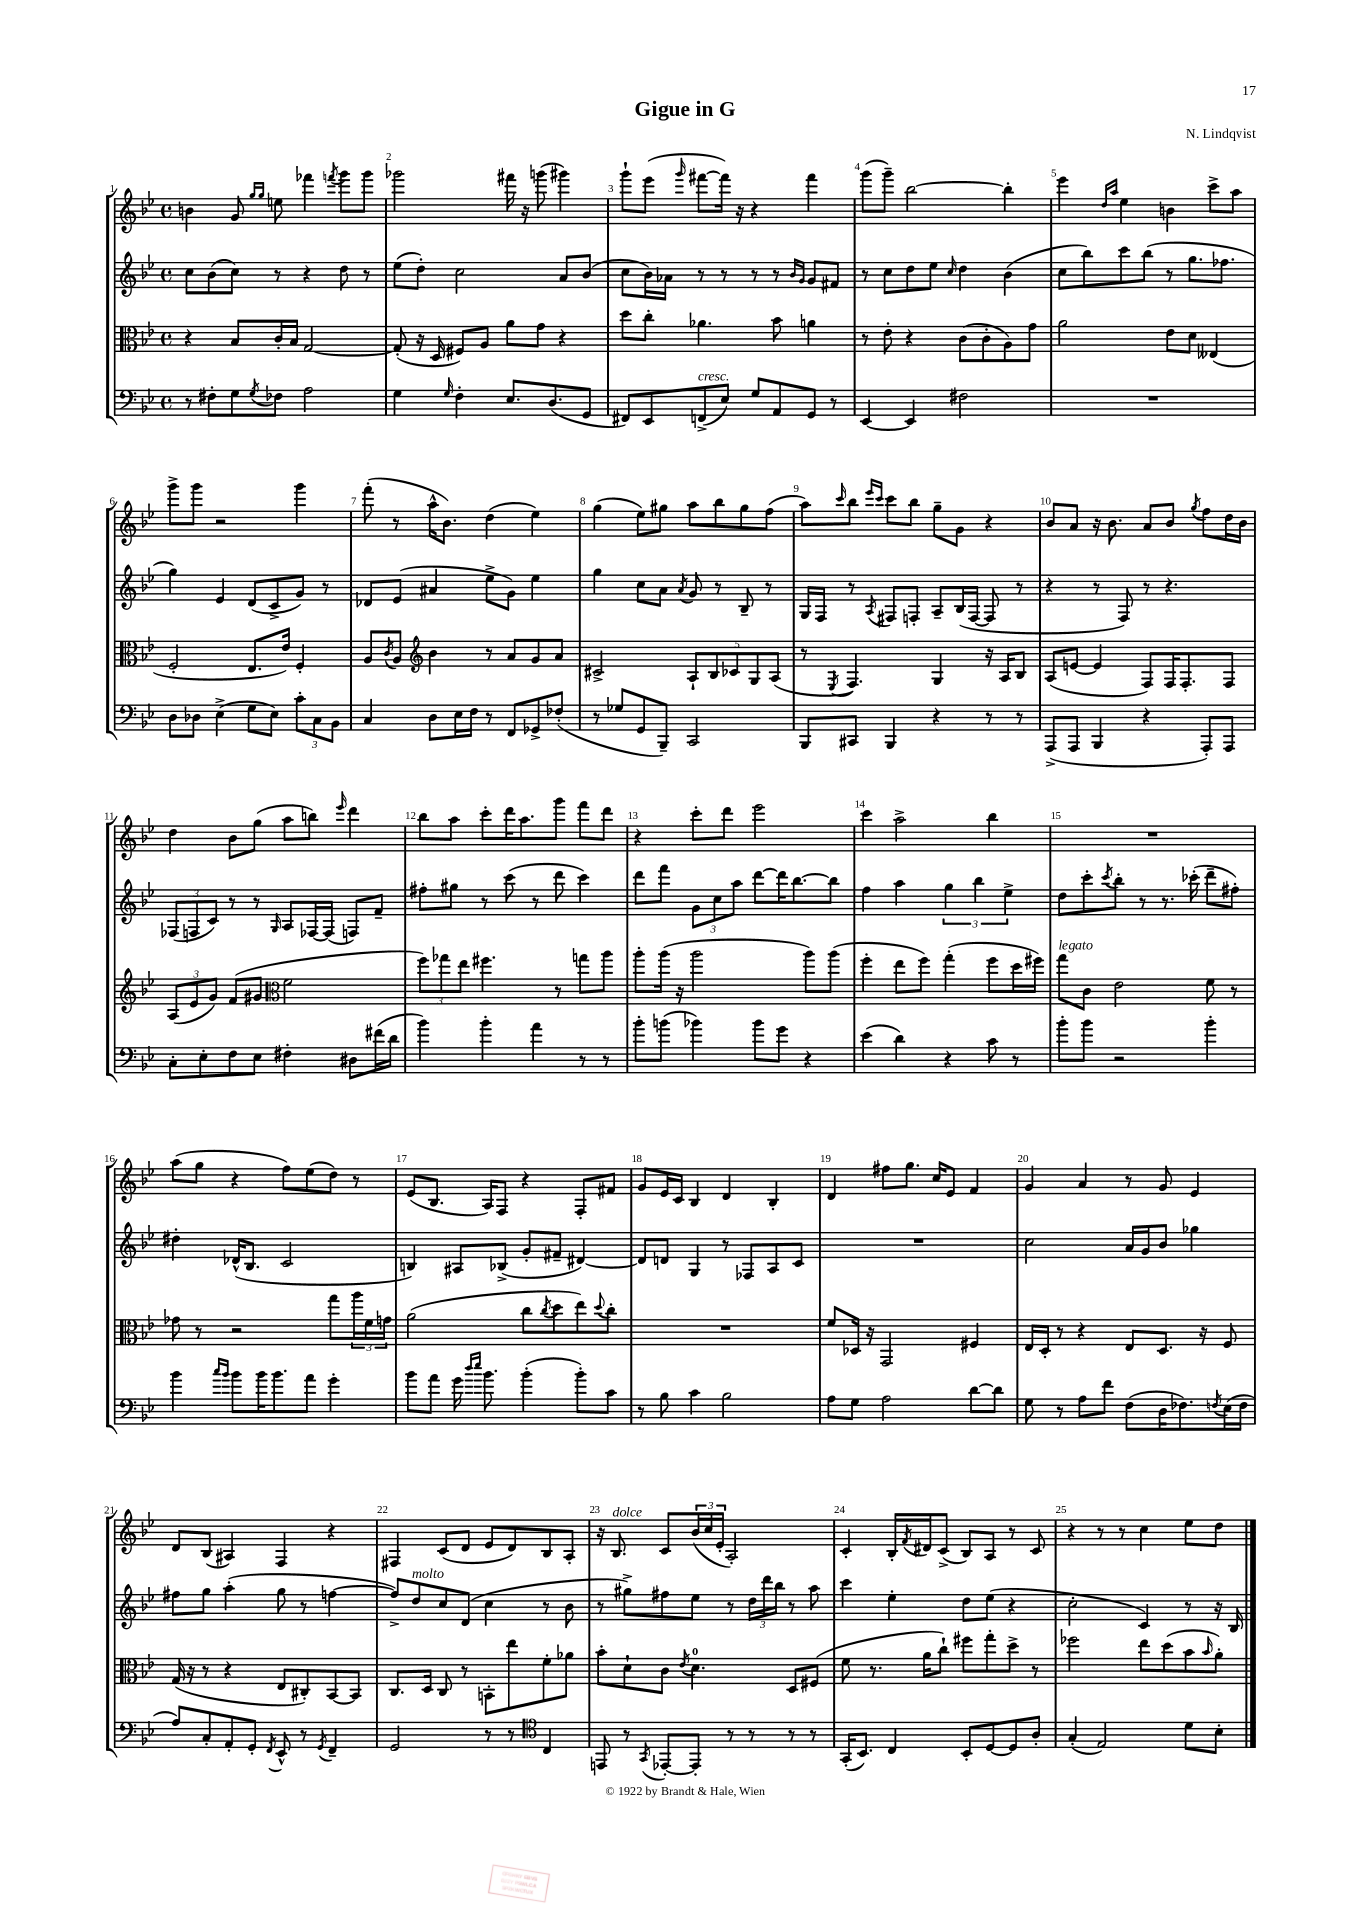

**kern	**kern	**kern	**kern
*staff4	*staff3	*staff2	*staff1
*clefF4	*clefC3	*clefG2	*clefG2
*k[b-e-]	*k[b-e-]	*k[b-e-]	*k[b-e-]
*M4/4	*M4/4	*M4/4	*M4/4
*met(c)	*met(c)	*met(c)	*met(c)
8r	4r	8cc	4b
8F#'	.	(8b-	.
8G	8B-	8cc)	8g
.	.	.	16qqgg
8qG	.	.	16qqgg
8F-	16c'	8r	8ee
.	16B-	.	.
2A	[2G	4r	4fff-
.	.	.	8qfff
.	.	8dd	8ggg
.	.	8r	8ggg
=	=	=	=
4G	(8G']	(8ee-	2ggg-
.	16r	8dd')	.
.	16D	.	.
16qqG	.	.	.
4F'	8F#)	2cc	.
.	8A	.	.
8.E-	8a	.	16fff#
.	.	.	16r
.	8g	.	(8ggg
(8.D	.	.	.
.	4r	8a	4ggg#)
8GG	.	(8b-	.
=	=	=	=
8FF#)	8dd	8cc	8ggg`
8EE-	8cc'	16b-)	(8eee-
.	.	16a-	.
.	.	.	16qqggg
(8FF^	4.a-	8r	[8fff#
8E-)	.	8r	16fff#])
.	.	.	16r
8G	.	8r	4r
8AA	8b-	8r	.
.	.	16qqb-	.
.	.	16qqg	.
8GG	4a	8g	4fff#
8r	.	8f#	.
=	=	=	=
[4EE-	8r	8r	(8ggg
.	8e-'	8cc	8ggg~)
4EE-]	4r	8dd	[2bb-
.	.	8ee-	.
.	.	16qqcc	.
2F#	(8c	4dd	.
.	8c'	.	.
.	8A)	(4b-	4bb-']
.	8g	.	.
=	=	=	=
1r	2a	8cc	4eee-
.	.	8bb-)	.
.	.	.	16qqdd
.	.	.	16qqaa
.	.	8ccc	4ee-
.	.	(8bb-	.
.	8e-	8r	4b
.	8d	8.gg	.
.	(4E--	.	8ccc^
.	.	8.ff-	.
.	.	.	8aa
=	=	=	=
8D	2F'	4gg)	8ggg^
8D-	.	.	8ggg
(4E-^	.	4e-	2r
8G	8.E-	(8d	.
8E-)	.	8c^	.
.	16e-)	.	.
12c'	4F'	8g)	4ggg
12C	.	.	.
.	.	8r	.
12BB-	.	.	.
=	=	=	=
4C	8A	8d-	(8fff'
.	8qc	.	.
.	8A	(8e-	8r
*	*clefG2	*	*
8D	4b-	4a#	16aa^^
.	.	.	8.b-)
16E-	.	.	.
16F	.	.	.
8r	8r	8ee-^	(4dd
8FF	8a	8g)	.
8GG-^	8g	4ee-	4ee-)
(8F-'	8a	.	.
=	=	=	=
8r	2c#^	4gg	(4gg
8G-	.	.	.
8GG	.	8cc	8ee-)
8BBB-~)	.	8a	8gg#
.	.	8qa	.
2CC	10A`	8g	8aa
.	10B-	.	.
.	.	8r	8bb-
.	10c-	.	.
.	.	8B-~	8gg#
.	10G	.	.
.	.	8r	(8ff
.	(10A	.	.
=	=	=	=
8BBB-	8r	16G	8aa)
.	.	16F	.
.	8qE-	.	16qqccc
8CC#	4.F)	8r	8bb-
.	.	.	16qqeee-
.	.	8qA	16qqccc
4BBB-	.	8F#	8ccc
.	.	8F'	8bb-
4r	4G	8A~	8gg~
.	.	(16B-	8g
.	.	[16F	.
8r	16r	8F]	4r
.	16A	.	.
8r	8B-	8r	.
=	=	=	=
(8AAA^	(8A	4r	8b-
8AAA	[8e	.	8a
4BBB-	4e]	8r	16r
.	.	.	8.b-
.	.	8F)	.
4r	8F)	8r	8a
.	16F	4.r	8b-
.	8.F'	.	.
.	.	.	8qgg
8AAA')	.	.	8ff
8AAA	8F	.	16dd
.	.	.	16b-
=	=	=	=
8C'	(12A	(12F-	4dd
.	12e-	12F	.
8E-'	.	.	.
.	12g)	12c)	.
8F	(8f	8r	8b-
8E-	8g#	8r	(8gg
*	*clefC3	*	*
.	.	16qqG	.
4F#'	2f	8A	8aa
.	.	[16F-	8bb)
.	.	(16F-]	.
.	.	.	16qqeee-
8D#	.	8F)	4ddd
(16f#	.	8f~	.
16d	.	.	.
=	=	=	=
4b-)	12ff)	8ff#'	8bb-
.	12gg-	.	.
.	.	8gg#	8aa
.	12ee-	.	.
4b-'	4.ff#	8r	8ccc'
.	.	(8ccc	16ddd
.	.	.	8.aa
4a	.	8r	.
.	8r	8ddd	8ggg
8r	8gg	4ccc)	8fff
8r	8aa	.	8ddd
=	=	=	=
8b-'	8aa'	8ddd	4r
(8b	(16aa	8fff	.
.	16r	.	.
4b-)	2aa	12g	8ccc'
.	.	12cc	.
.	.	.	8ddd
.	.	12aa	.
8b-	.	[8ddd	2eee-
8g	.	16ddd]	.
.	.	[8.bb-	.
4r	8aa)	.	.
.	(8aa	8bb-]	.
=	=	=	=
(4e-	4ff'	4ff	4ccc
4d)	8ee-	4aa	2aa^
.	8ff)	.	.
4r	(4gg'	6gg	.
.	.	6bb-	.
8c	8ff	.	4bb-
.	.	6ee-^	.
8r	16dd	.	.
.	16ff#)	.	.
=	=	=	=
8b-'	8gg	8dd	1r
8b-	8c	8ccc'	.
.	.	8qccc	.
2r	2e-	8bb-'	.
.	.	8r	.
.	.	8.r	.
.	.	(16ccc-'	.
4b-'	8f	8ddd~	.
.	8r	8ff#')	.
=	=	=	=
4b-	8g-	4dd#'	(8aa
.	8r	.	8gg
16qqcc	.	.	.
16qqb-	.	.	.
8b-	2r	(16d-^^	4r
.	.	8.B-	.
16b-	.	.	.
8.b-	.	.	.
.	.	2c	8ff)
8a	.	.	(8ee-
4g'	8gg	.	8dd)
.	24aa	.	8r
.	24f	.	.
.	24g	.	.
=	=	=	=
8b-	(2a	4B)	(8e-
8a	.	.	8.B-
16g	.	8A#	.
16qqdd	.	.	.
16qqee-	.	.	.
8.b-	.	.	16A)
.	.	(8B-^	8F
(4b-'	8cc	8g'	4r
.	8qcc	.	.
.	8dd	8f#~	.
8b-')	8ee-)	[4d#)	8F'
.	8qqdd	.	.
8c	8cc'	.	8f#
=	=	=	=
8r	1r	8d#]	8g
8B-	.	8d	16e-
.	.	.	16c
4c	.	4G	4B-
2B-	.	8r	4d
.	.	8F-	.
.	.	8A	4B-'
.	.	8c	.
=	=	=	=
8A	8f	1r	4d
8G	16D-	.	.
.	16r	.	.
2A	2GG	.	8ff#
.	.	.	8.gg
.	.	.	16cc
.	.	.	8e-
[8d	4F#	.	4f
8d]	.	.	.
=	=	=	=
8G	16E-	2cc	4g
.	16D'	.	.
8r	8r	.	.
8A	4r	.	4a
8f	.	.	.
(8F	8E-	16a	8r
.	.	16g	.
16D	8.D	8b-	8g
8.F-)	.	.	.
.	.	4gg-	4e-
.	16r	.	.
8qF	.	.	.
(16E-	8F	.	.
16F	.	.	.
=	=	=	=
8A)	(16G	8ff#	8d
.	16r	.	.
8C'	8r	8gg	(8B-
8AA'	4r	(4aa'	4A#)
8GG'	.	.	.
8qFF	.	.	.
8EE-^^	8E-	8gg	4F
8r	8C#')	8r	.
8qGG	.	.	.
4FF~	[8BB-	[4ff	4r
.	8BB-]	.	.
=	=	=	=
2GG	8.C	8ff^])	4F#
.	.	8dd	.
.	16D	.	.
.	8C	8cc	(8c
.	8r	(8d	8d
8r	8BB'	4cc	8e-
8r	8ee-	.	8d)
*clefC4	*	*	*
4C	8f'	8r	8B-
.	8a-	8b-	8A'
=	=	=	=
8EE	8b-'	8r	16r
.	.	.	8.B-
8r	8d`	8gg#^)	.
8qGG	.	.	.
[8EE-'	8c	8ff#	8c
.	8qe-	.	.
8EE-']	4.d	8ee-	(24b-
.	.	.	24cc
.	.	.	24e-'
8r	.	8r	2A')
8r	.	24dd	.
.	.	24ddd	.
.	.	24bb-	.
8r	8D	8r	.
8r	(8F#	8aa	.
=	=	=	=
(16GG'	8f	4ccc	4c'
8.BB-)	.	.	.
.	8.r	.	.
4C	.	4ee-'	16B-'
.	.	.	8qf
.	16a	.	16d#
.	8cc`)	.	(8c^
8BB-'	8ff#	8dd	8B-)
[8D	8gg'	(8ee-	8A
8D]	8dd^	4r	8r
8A'	8r	.	8c
=	=	=	=
(4G'	2ff-	2cc'	4r
2E-)	.	.	8r
.	.	.	8r
.	8ee-	4c)	4cc
.	(8dd	.	.
8d	8b-	8r	8ee-
.	16qqb-	.	.
8B-'	8a')	16r	8dd
.	.	16B-	.
==	==	==	==
*-	*-	*-	*-
